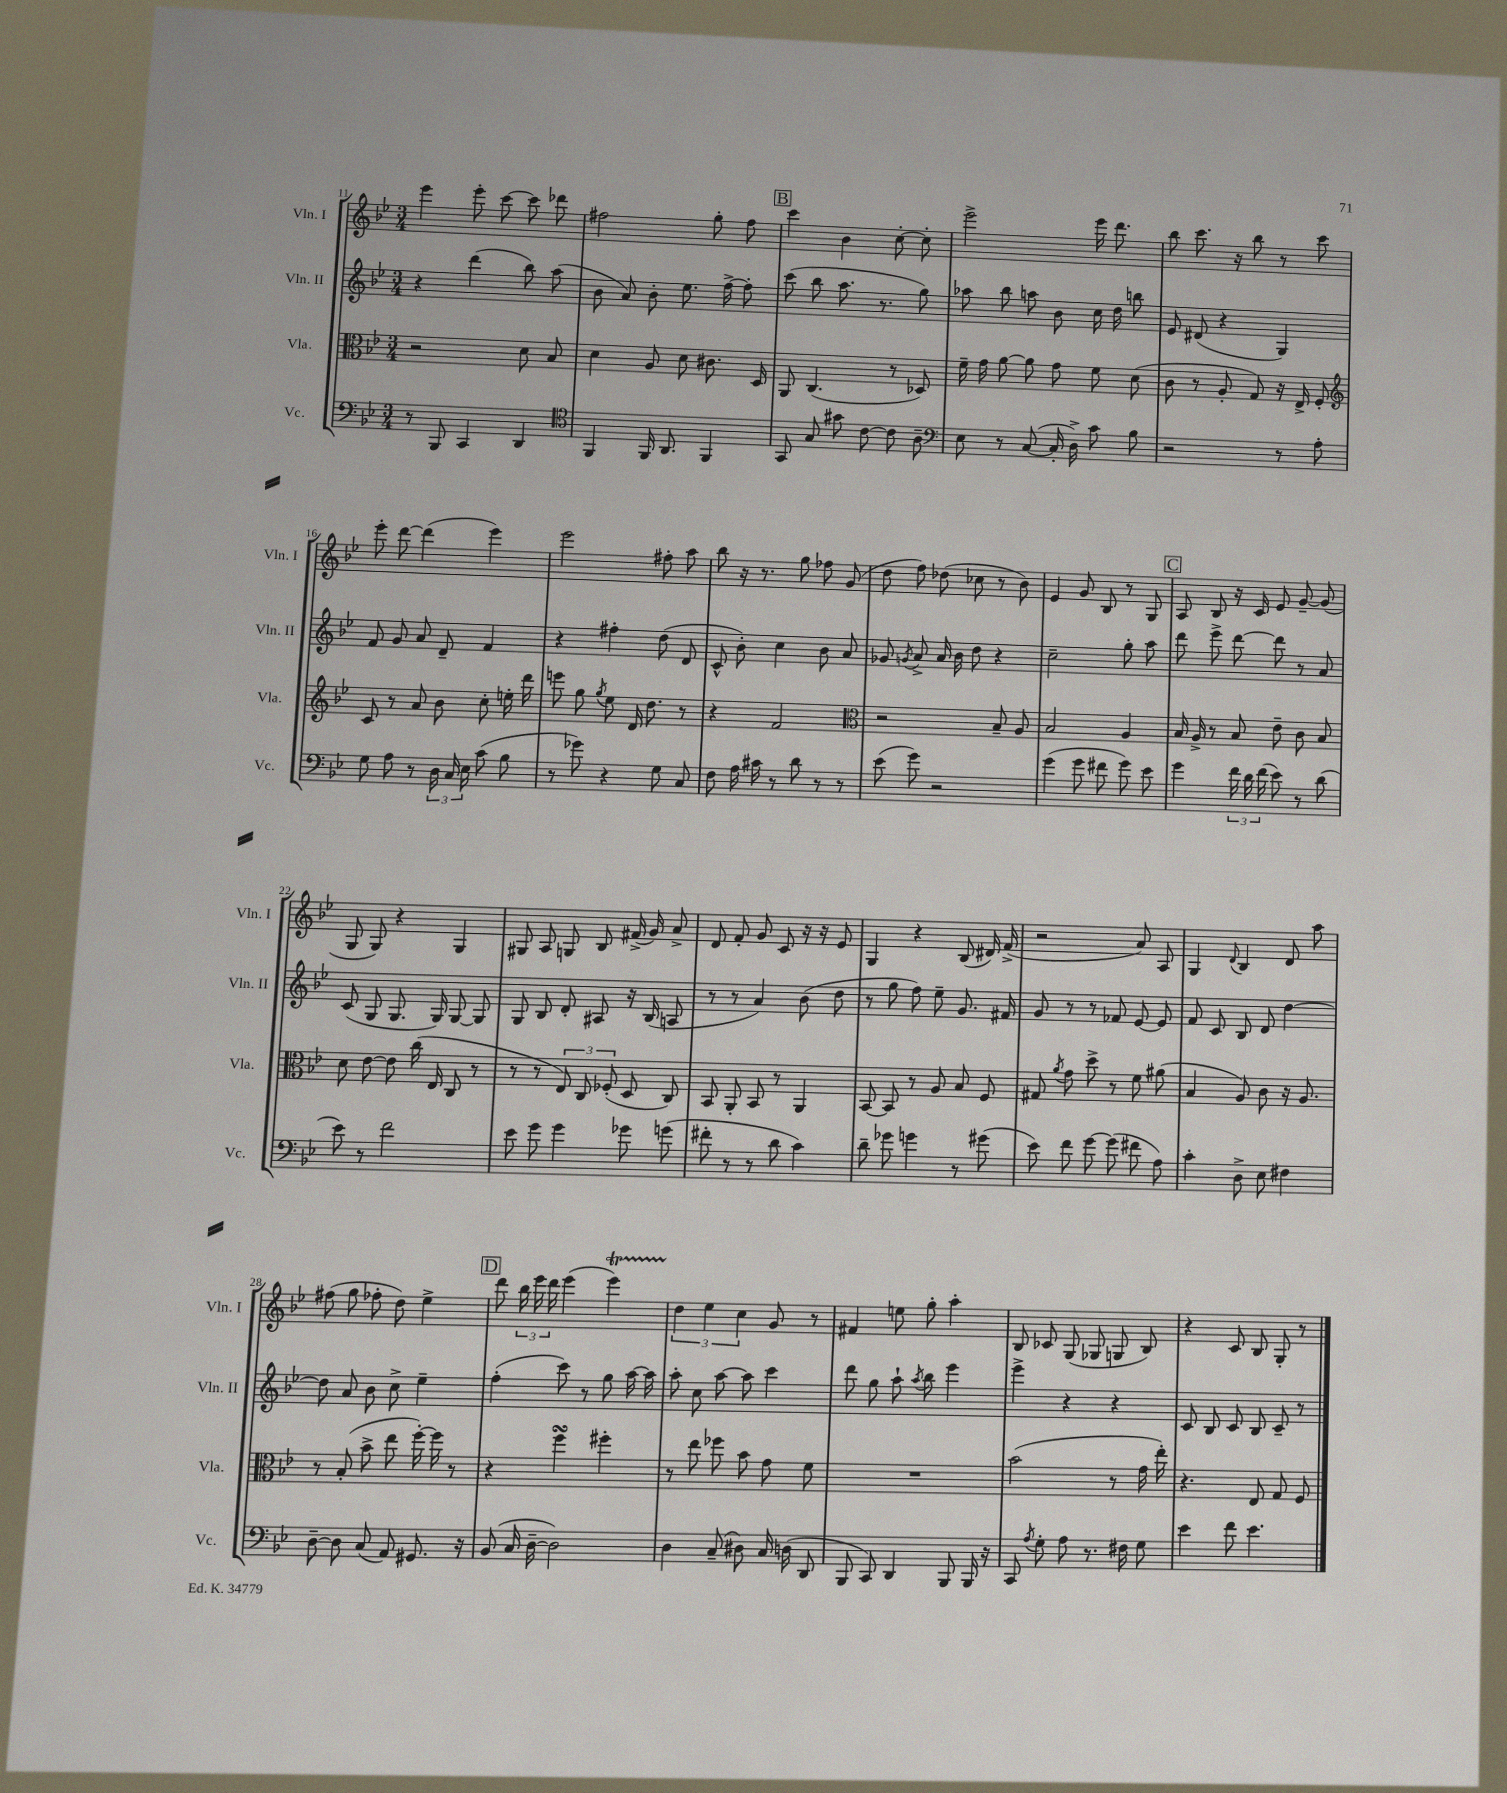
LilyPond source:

<<
\new StaffGroup <<
\new Staff = "s0" \with { instrumentName = "Vln. I" shortInstrumentName = "Vln. I" } {
    \clef treble \key bes \major \numericTimeSignature \time 3/4
    \autoBeamOff ees'''4 ees'''8-. c'''8~ c'''8 des'''8 |
    fis''2 g''8-. fis''8 |
    \mark \markup { \box "B" } c'''4 bes'4 c''8~-. c''8-. |
    ees'''2-> ees'''16 d'''8. |
    bes''8 c'''8. r16 bes''8 r8 c'''8 |
    ees'''8-. d'''8~ d'''4( ees'''4) |
    ees'''2 fis''8-. a''8 |
    bes''8 r16 r8. g''8 fes''8 g'8( |
    d''8 f''8) des''8( ces''8 r8 bes'8) |
    ees'4 g'8 bes8 r8 g8 |
    \mark \markup { \box "C" } a8 bes8 r16 c'16 ees'8 g'8~-- g'8( |
    g8 g8) r4 g4 |
    gis8 a8 g8 bes8 fis'16->( g'16) a'8-> |
    d'8 f'8-. g'8 c'8 r16 r16 ees'8 |
    g4 r4 bes8( dis'16) f'16->( |
    r2 a'8) a8 |
    g4 \appoggiatura { d'8 } bes4 d'8 a''8 |
    fis''8( g''8 fes''8-. d''8) ees''4-> |
    \mark \markup { \box "D" } d'''8 \tuplet 3/2 { bes''16 ees'''16 d'''16 } ees'''4( ees'''4\startTrillSpan) |
    \tuplet 3/2 { d''4\stopTrillSpan ees''4 c''4 } g'8 r8 |
    fis'4 e''8 g''8-. a''4-. |
    bes8 ces'8 g8( ges8 g8 bes8) |
    r4 c'8 bes8 g8-. r8 \bar "|." |
}
\new Staff = "s1" \with { instrumentName = "Vln. II" shortInstrumentName = "Vln. II" } {
    \clef treble \key bes \major \numericTimeSignature \time 3/4
    \autoBeamOff r4 d'''4( bes''8) a''8( |
    bes'8 a'8) bes'8-. ees''8. f''16~-> f''8-. |
    \mark \markup { \box "B" } c'''8( bes''8 a''8. r8. g''8) |
    aes''8 bes''8 a''8 bes'8 c''16 d''16 b''8 |
    ees'8 dis'8( r4 g4) |
    f'8 g'8 a'8 d'8-- f'4 |
    r4 fis''4-. d''8( d'8 |
    c'8-^ bes'8-.) c''4 bes'8 a'8 |
    ges'8 \acciaccatura { g'8 } a'8-> a'16 bes'16 d''8 r4 |
    c''2-- g''8-. a''8 |
    \mark \markup { \box "C" } d'''8 ees'''8-> d'''8~ d'''8 r8 a'8 |
    c'8( g8 g8. g16) g8~ g8 |
    g8 bes8 d'8-. ais8 r16 bes16( a8 |
    r8 r8 a'4) bes'8( d''8 |
    r8 g''8 f''8) ees''8-- g'8. fis'16 |
    g'8 r8 r8 fes'8 ees'8~ ees'8 |
    f'8 c'8 bes8 d'8 d''4~ |
    d''8 a'8 bes'8 c''8-> ees''4-- |
    \mark \markup { \box "D" } f''4-.( c'''8) r8 g''8 a''16~ a''16 |
    a''8-. c''8 a''8~ a''8 c'''4 |
    d'''8 g''8 a''8-! \acciaccatura { a''8 } bes''8 ees'''4 |
    ees'''4-> r4 r4 |
    c'8 bes8 c'8 bes8 c'8-- r8 \bar "|." |
}
\new Staff = "s2" \with { instrumentName = "Vla." shortInstrumentName = "Vla." } {
    \clef alto \key bes \major \numericTimeSignature \time 3/4
    \autoBeamOff r2 d'8 bes8 |
    d'4 a8 d'8 cis'8. d16 |
    \mark \markup { \box "B" } a,8 c4.( r8 des8) |
    f'16-- g'16 a'8~ a'8 g'8 f'8 d'8( |
    c'8 r8 a8-. g8) r16 ees16-> f8-. |
    \clef treble c'8 r8 a'8 bes'8 c''8-. e''16-. d'''16 |
    e'''8 g''8 \acciaccatura { g''8 } ees''8 d'16 d''8. r8 |
    r4 f'2 |
    \clef alto r2 bes8-- a8 |
    bes2 a4 |
    \mark \markup { \box "C" } bes16 a16-> r8 bes8 ees'8-- c'8 bes8 |
    d'8 ees'8~ ees'8 c''16( ees16 c8 r8 |
    r8 r8 \tuplet 3/2 { ees8) c8 fes8-.( } d8 c8) |
    bes,8 a,8-. bes,8 r8 a,4 |
    bes,8~ bes,8 r8 a8 bes8 f8 |
    gis8 \acciaccatura { a'8 } g'8 d''8-> r8 f'8 ais'8( |
    bes4 a8) c'8 r16 a8. |
    r8 bes8-.( bes'8-> ees''8 f''16~-.) f''16 r8 |
    \mark \markup { \box "D" } r4 f''4\turn fis''4-. |
    r8 ees''8 fes''8 bes'8 g'8 f'8 |
    R2. |
    bes'2( r8 g'16 ees''16-.) |
    r4. ees8 g8 f8 \bar "|." |
}
\new Staff = "s3" \with { instrumentName = "Vc." shortInstrumentName = "Vc." } {
    \clef bass \key bes \major \numericTimeSignature \time 3/4
    \autoBeamOff r8 bes,,8 c,4 d,4 |
    \clef tenor f,4 f,16 a,8. f,4 |
    \mark \markup { \box "B" } g,8 g8 gis'8 c'8~ c'8 a8-- |
    \clef bass ees8 r8 c8~( c16-. d16->) c'8 bes8 |
    r2 r8 a8-. |
    g8 a8 r8 \tuplet 3/2 { d16 c16 ees16 } c'8( bes8 |
    r8 ges'8) r4 g8 c8 |
    f8 a16 cis'16 r8 d'8 r8 r8 |
    ees'8( g'8) r2 |
    g'4( g'8 fis'8 g'8) ees'8 |
    \mark \markup { \box "C" } g'4 \tuplet 3/2 { f'16 d'16 f'16( } ees'8) r8 d'8( |
    ees'8) r8 f'2 |
    ees'8 g'8 g'4 ges'8 g'8( |
    fis'8-. r8 r8 d'8 c'4) |
    d'8-- ges'8 g'4 r8 gis'8( |
    ees'8) f'8 g'8~ g'8( fis'8 a8) |
    c'4-. d8-> ees8 fis4 |
    d8~-- d8 c8( a,8) gis,8. r16 |
    \mark \markup { \box "D" } bes,8( c16 d16~-- d2) |
    d4 c8--( dis8) c16 d16( d,8 |
    bes,,8 c,8) d,4 bes,,8 bes,,16 r16 |
    c,8 \acciaccatura { a8 } g8-. a8 r8. fis16 g8 |
    ees'4 f'8 ees'4. \bar "|." |
}
>>
>>
\layout { \context { \Score currentBarNumber = #11 } }
